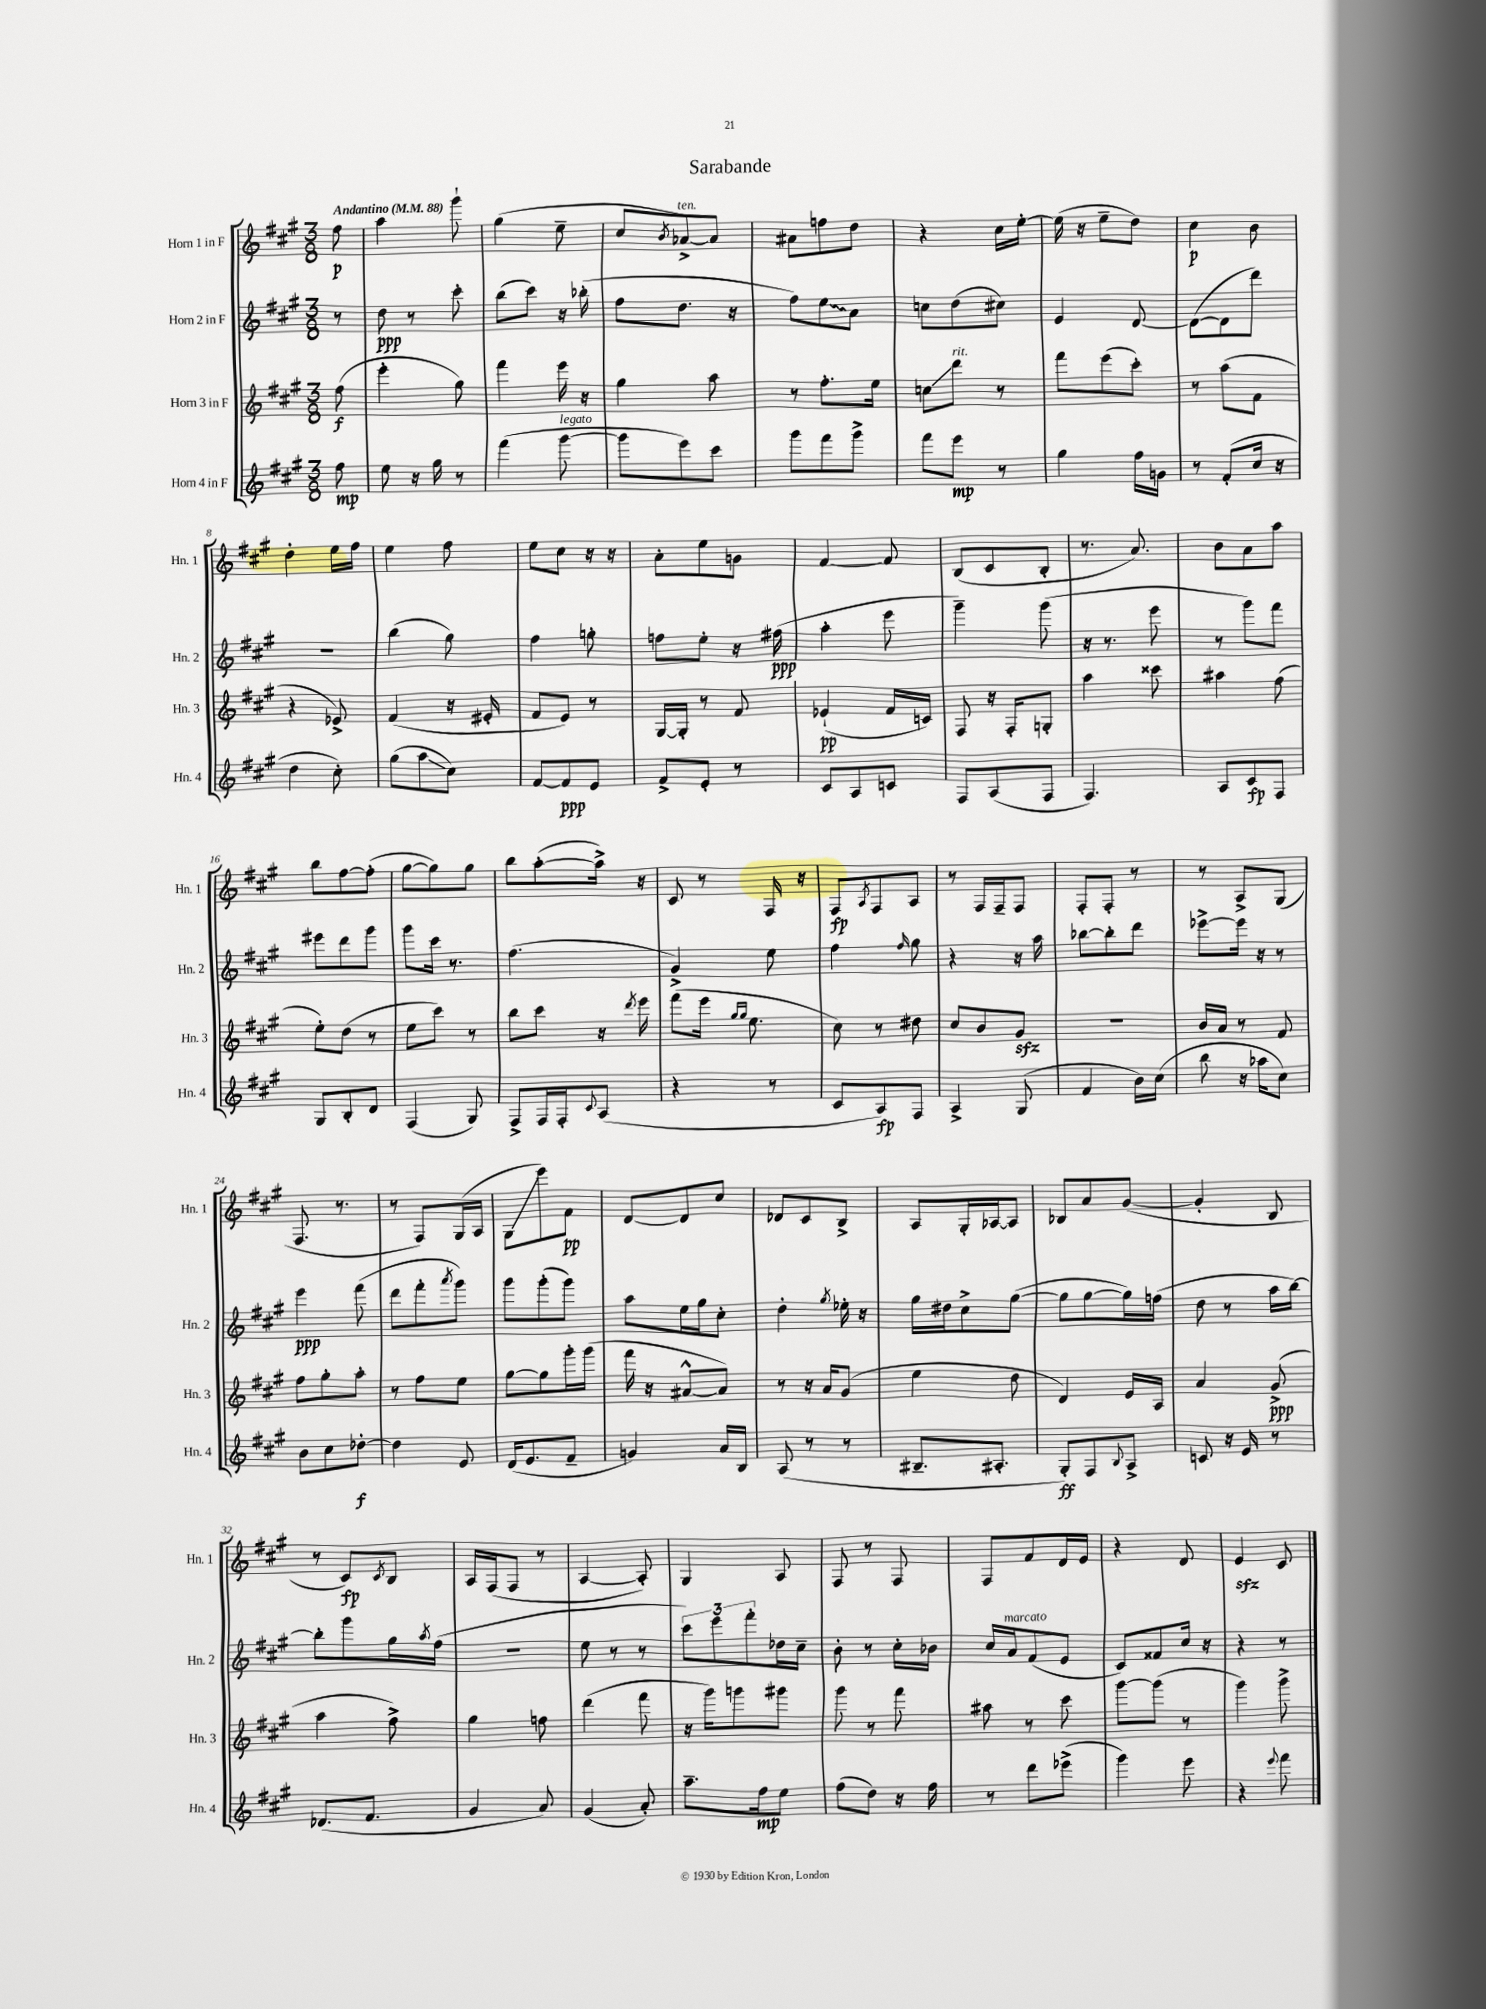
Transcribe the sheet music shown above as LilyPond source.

\header { title = "Sarabande" }
<<
\new StaffGroup <<
\new Staff = "s0" \with { instrumentName = "Horn 1 in F" shortInstrumentName = "Hn. 1" } {
    \clef treble \key a \major \numericTimeSignature \time 3/8 \partial 8 \tempo "Andantino" 4 = 88
    fis''8\p |
    a''4 gis'''8-! |
    gis''4( e''8-- |
    cis''8 \acciaccatura { b'8 } aes'8~->^\markup { \italic "ten." }) aes'8 |
    ais'8 f''8 d''8 |
    r4 cis''16 e''16~-. |
    e''16( r16 e''8-- d''8) |
    cis''4\p b'8 |
    d''4-. e''16 fis''16 |
    e''4 fis''8 |
    e''8 cis''8 r16 r16 |
    a'8-. e''8 g'8 |
    fis'4~ fis'8 |
    b8( cis'8 b8-. |
    r8. a'8.) |
    b'8 a'8 a''8 |
    b''8 fis''8~ fis''8-.( |
    gis''8~ gis''8) gis''8 |
    b''8 a''8~-.( a''16->) r16 |
    cis'8 r8 fis16 r16 |
    fis8\fp \acciaccatura { a8 } fis8 a8 |
    r8 fis16 fis16-- fis8 |
    fis8-. fis8-. r8 |
    r8 a8-> gis8( |
    fis8. r8. |
    r8 fis8) gis16( a16 |
    gis8\glissando e'''8) fis'8\pp |
    d'8~ d'8 cis''8 |
    des'8 cis'8 b8-> |
    a8 gis16-. aes16~ aes8 |
    bes8 a'8 gis'8~( |
    gis'4-. b8 |
    r8 cis'8\fp) \acciaccatura { cis'8 } b8 |
    a16 fis16( fis8 r8 |
    a4~ a8-.) |
    gis4 a8 |
    fis8 r8 fis8 |
    fis8 fis'8 d'16 e'16 |
    r4 d'8 |
    e'4\sfz cis'8 \bar "|." |
}
\new Staff = "s1" \with { instrumentName = "Horn 2 in F" shortInstrumentName = "Hn. 2" } {
    \clef treble \key a \major \numericTimeSignature \time 3/8 \partial 8
    r8 |
    d''8\ppp r8 cis'''8-. |
    b''8( cis'''8) r16 bes''16-.( |
    fis''8 d''8. r16 |
    fis''8) \once \override Glissando.style = #'zigzag e''8\glissando a'8 |
    c''8 d''8( cis''8) |
    e'4 d'8~ |
    d'8~( d'8 d'''8) |
    R4. |
    b''4( gis''8) |
    fis''4 g''8-. |
    f''8 e''8-. r16 fis''16\ppp( |
    a''4-. e'''8 |
    gis'''4--) gis'''8( |
    r16 r8. e'''8 |
    r8 gis'''8) fis'''8 |
    eis'''8 d'''8 gis'''8 |
    gis'''8 cis'''16 r8. |
    fis''4.( |
    gis'4->) e''8 |
    fis''4 \grace { fis''16 } gis''8 |
    r4 r16 a''16 |
    bes''8~ bes''8-. d'''8 |
    ees'''8~-> ees'''16 r16 r8 |
    e'''4\ppp fis'''8( |
    d'''8 fis'''8-. \acciaccatura { a'''8 } gis'''8) |
    gis'''8 gis'''8-.( gis'''8) |
    a''8 e''16 gis''16 cis''8-. |
    d''4-. \acciaccatura { gis''8 } ees''16-. r16 |
    gis''16 dis''16 cis''8-> gis''8~( |
    gis''8 gis''8~ gis''16) f''16( |
    d''8 r8 a''16 b''16~) |
    b''8-. gis'''8 gis''16 \acciaccatura { a''8 } fis''16( |
    R4. |
    e''8 r8 r8 |
    \tuplet 3/2 { cis'''8) e'''8 fis'''8-. } des''16 cis''16-- |
    b'8-. r8 cis''16-. bes'16 |
    cis''16 a'16^\markup { \italic "marcato" } fis'8( e'8 |
    cis'8) fisis'8 cis''16 r16 |
    r4 r8 \bar "|." |
}
\new Staff = "s2" \with { instrumentName = "Horn 3 in F" shortInstrumentName = "Hn. 3" } {
    \clef treble \key a \major \numericTimeSignature \time 3/8 \partial 8
    fis''8\f( |
    e'''4-. gis''8) |
    fis'''4 e'''16 r16 |
    gis''4 a''8 |
    r8 fis''8.-. e''16 |
    c''8\glissando d'''8^\markup { \italic "rit." } r8 |
    fis'''8 e'''8( cis'''8-.) |
    r8 a''8( fis'8 |
    r4 ees'8->) |
    fis'4( r16 eis'16-. |
    fis'8 e'8) r8 |
    gis16~ gis16-. r8 fis'8 |
    ees'4-!\pp( fis'16 c'16) |
    fis8 r16 fis16-. g8-. |
    a''4 cisis'''8 |
    ais''4 fis''8( |
    e''8-.) d''8( r8 |
    e''8 cis'''8) r8 |
    b''8 cis'''8 r16 \acciaccatura { d'''8 } e'''16 |
    fis'''8( e'''16 \grace { gis''16 gis''16 } e''8. |
    cis''8) r8 dis''8 |
    cis''8 b'8 gis'8\sfz |
    R4. |
    b'16 a'16 r8 fis'8 |
    fis''8 gis''8-. a''8-. |
    r8 fis''8 e''8 |
    gis''8~ gis''8 gis'''16-. gis'''16( |
    fis'''16 r16 ais'8~-^ ais'8) |
    r8 r16 a'16 gis'8( |
    e''4 d''8 |
    d'4) e'16 a16 |
    a'4 gis'8->\ppp( |
    a''4 fis''8->) |
    gis''4 f''8 |
    d'''4( fis'''8 |
    r16 gis'''16) g'''8 gis'''8 |
    gis'''8 r8 fis'''8 |
    ais''8 r8 cis'''8 |
    gis'''8~ gis'''8( r8 |
    gis'''4) gis'''8-> \bar "|." |
}
\new Staff = "s3" \with { instrumentName = "Horn 4 in F" shortInstrumentName = "Hn. 4" } {
    \clef treble \key a \major \numericTimeSignature \time 3/8 \partial 8
    fis''8\mp |
    e''8 r16 gis''16 r8 |
    fis'''4( gis'''8~^\markup { \italic "legato" } |
    gis'''8 e'''8) cis'''8 |
    gis'''8 fis'''8 gis'''8-> |
    fis'''8 e'''8\mp r8 |
    gis''4 fis''16 g'16 |
    r8 fis'8-.( cis''16 r16 |
    d''4 cis''8-.) |
    gis''8( a''8\glissando cis''8) |
    fis'8~ fis'8\ppp e'8 |
    fis'8-> e'8-. r8 |
    cis'8 a8 c'8 |
    fis8 a8( fis8 |
    fis4.) |
    a8 cis'8\fp fis8 |
    gis8 b8-. d'8 |
    fis4( gis8) |
    fis8-> fis16 fis16-. \appoggiatura { cis'8 } a8( |
    r4 r8 |
    cis'8 a8\fp) fis8 |
    a4-> gis8( |
    fis'4 b'16) cis''16( |
    b''8 r16 aes''16 cis''8) |
    b'8 cis''8 des''8~-.\f |
    des''4 e'8 |
    d'16( e'8. fis'8-- |
    g'4) a'16 b16 |
    a8( r8 r8 |
    bis8.-- ais8.-. |
    gis8-.\ff) fis8 \appoggiatura { b8 } a8-> |
    c'8 r16 e'16 r8 |
    des'8.( fis'8. |
    gis'4 a'8) |
    gis'4( a'8-.) |
    a''8.-- fis''16\mp e''8 |
    fis''8( d''8) r16 fis''16 |
    r8 d'''8 ees'''8->( |
    gis'''4) e'''8 |
    r4 \appoggiatura { e'''8 } fis'''8 \bar "|." |
}
>>
>>
